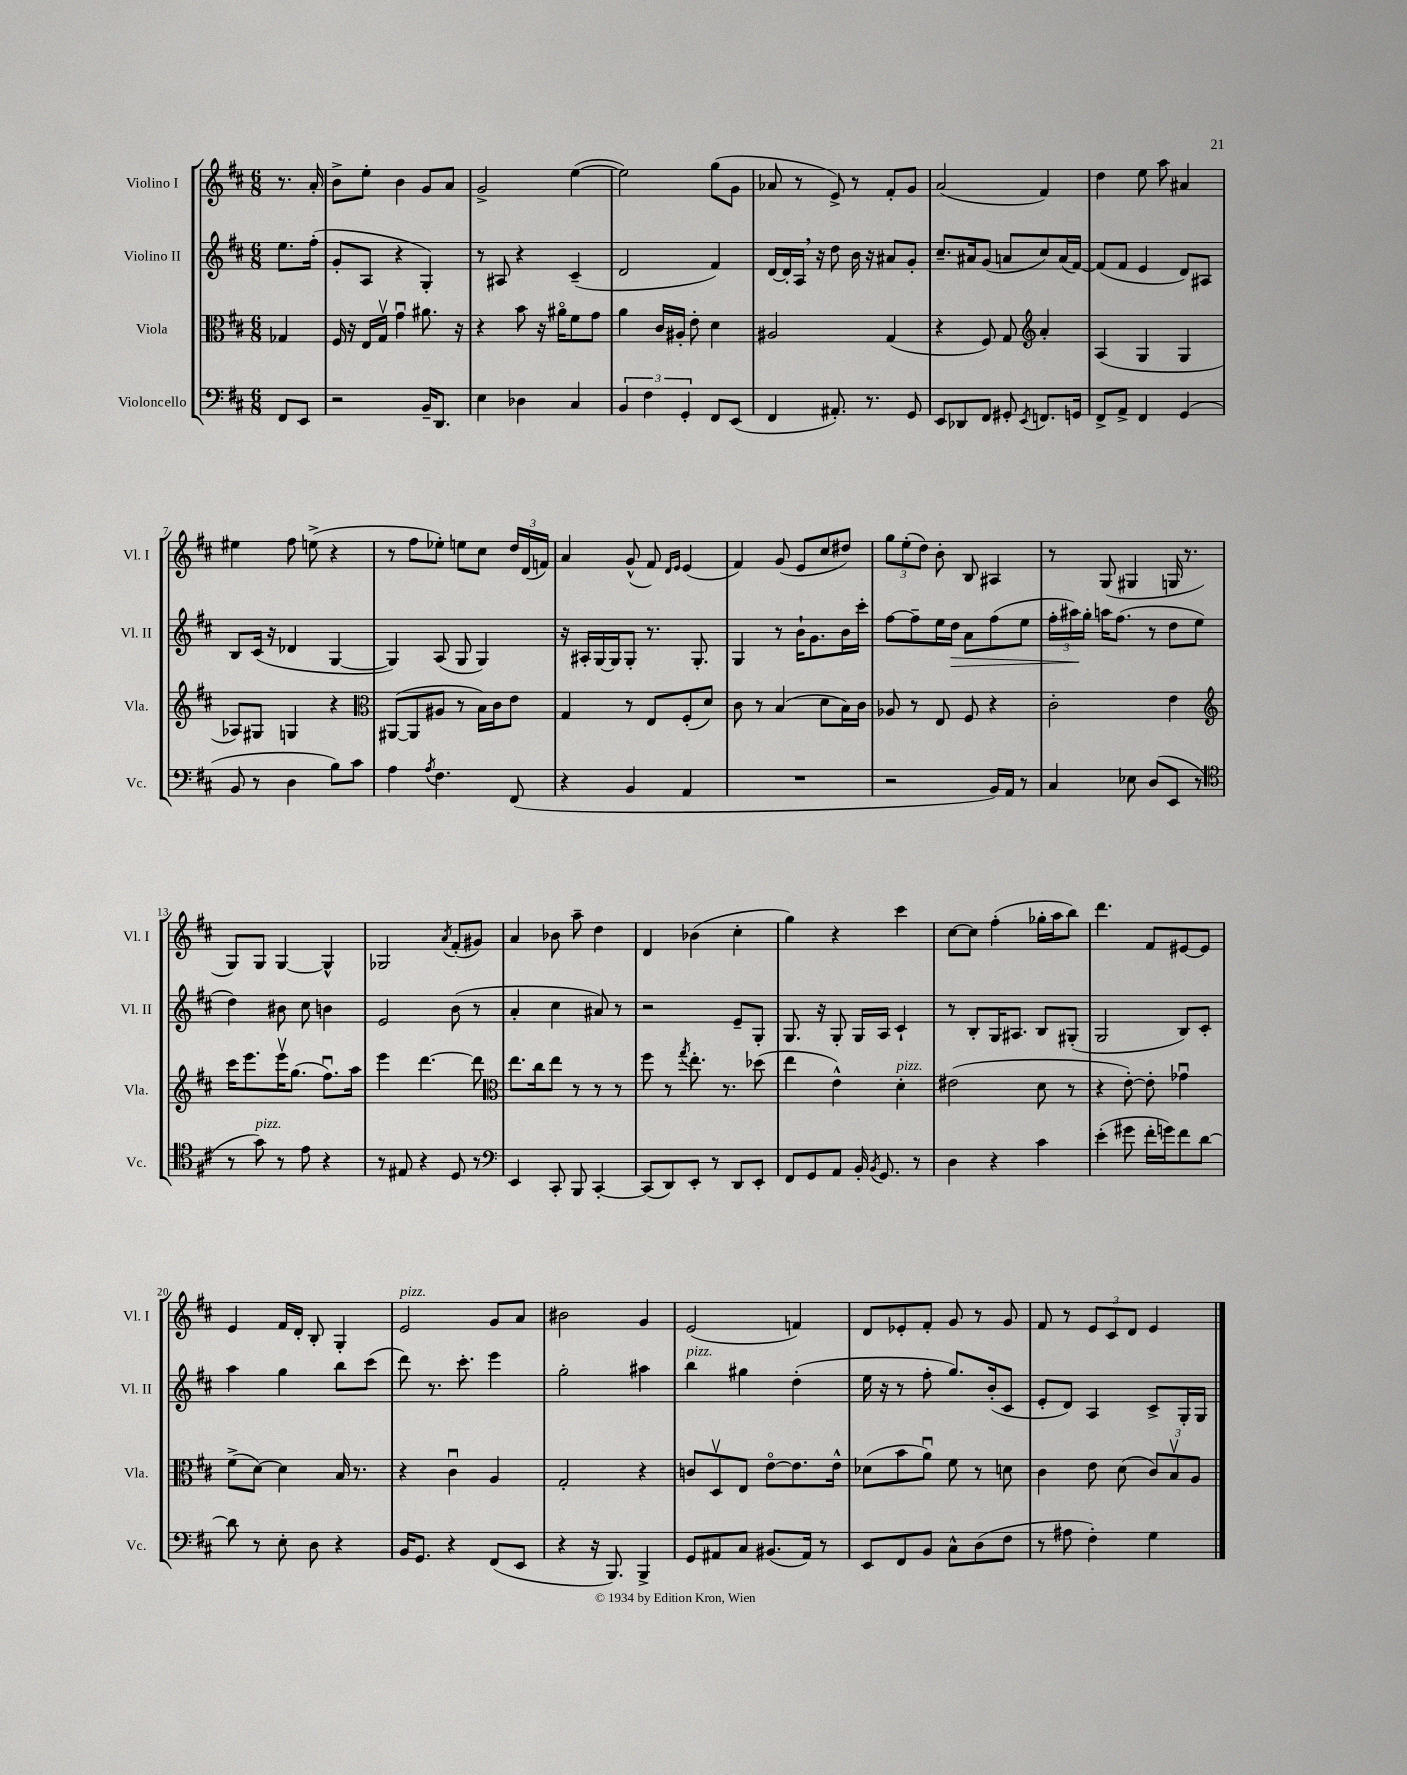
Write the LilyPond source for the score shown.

<<
\new StaffGroup <<
\new Staff = "s0" \with { instrumentName = "Violino I" shortInstrumentName = "Vl. I" } {
    \clef treble \key d \major \numericTimeSignature \time 6/8 \partial 4
    \autoBeamOff r8. a'16-. |
    b'8[-> e''8]-. b'4 g'8[ a'8] |
    g'2-> e''4~( |
    e''2) g''8[( g'8] |
    aes'8 r8 e'8->) r8 fis'8[-. g'8] |
    a'2( fis'4) |
    d''4 e''8 a''8 ais'4 |
    eis''4 fis''8 e''8->( r4 |
    r8 fis''8[ ees''8]-.) e''8[ cis''8] \tuplet 3/2 { d''16[ d'16( f'16]) } |
    a'4 g'8-^( fis'8) \grace { d'16[ e'16] } e'4( |
    fis'4) g'8( e'8[ cis''8 dis''8]) |
    \tuplet 3/2 { g''8[ e''8-.( d''8]) } b'8-. b8 ais4 |
    r8 g8( gis4 g16 r8. |
    g8[) g8] g4~ g4-^ |
    ges2 \acciaccatura { a'8 } fis'8[-.( gis'8]) |
    a'4 bes'8 a''8-- d''4 |
    d'4 bes'4( cis''4-. |
    g''4) r4 cis'''4 |
    cis''8[~ cis''8] fis''4-.( ges''16[-. a''16 b''8]) |
    d'''4. fis'8[ eis'8~ eis'8] |
    e'4 fis'16[ d'16]-. b8-. g4-. |
    e'2^\markup { \italic "pizz." } g'8[ a'8] |
    bis'2 g'4 |
    e'2( f'4) |
    d'8[ ees'8-. fis'8]-. g'8 r8 g'8 |
    fis'8 r8 \tuplet 3/2 { e'8[ cis'8 d'8] } e'4 \bar "|." |
}
\new Staff = "s1" \with { instrumentName = "Violino II" shortInstrumentName = "Vl. II" } {
    \clef treble \key d \major \numericTimeSignature \time 6/8 \partial 4
    \autoBeamOff e''8.[ fis''16]-.( |
    g'8[-. a8] r4 g4-.) |
    r8 ais8 r4 cis'4--( |
    d'2 fis'4) |
    d'16[~ d'16-. a16] \breathe r16 d''8 b'16 r16 ais'8[ g'8]-. |
    cis''8.[-- ais'16 g'8]( a'8[ cis''8) a'16( fis'16]~) |
    fis'8[( fis'8] e'4 d'8[) ais8] |
    b8[ cis'16]( r16 des'4 g4~ |
    g4) a8( g8 g4) |
    r16 ais16[-. g16~ g16 g8]-. r8. g8.-. |
    g4 r8 b'16[-! g'8. b'16 cis'''16]-. |
    fis''8[~ fis''8-- e''16 d''16]\> a'8[ fis''8( e''8] |
    \tuplet 3/2 { fis''16[-. ais''16\!) g''16]-. } a''16[ fis''8.]( r8 d''8[ e''8] |
    d''4) bis'8 cis''8 b'4 |
    e'2 b'8( r8 |
    a'4-. cis''4 ais'8) r8 |
    r2 e'8[-- g8]-. |
    g8. r16 g8-. g16[ a16] cis'4-! |
    r8 b8[-. g16 ais8.] b8[ gis8]-.( |
    g2 b8[) cis'8]-. |
    a''4 g''4 b''8[ cis'''8]( |
    d'''8) r8. cis'''8.-. e'''4 |
    g''2-. ais''4 |
    b''4^\markup { \italic "pizz." } gis''4 d''4-.( |
    e''16 r16 r8 fis''8-. g''8.[) b'16-.( cis'8] |
    e'8[-. d'8]) a4 cis'8[-> g16-. g16] \bar "|." |
}
\new Staff = "s2" \with { instrumentName = "Viola" shortInstrumentName = "Vla." } {
    \clef alto \key d \major \numericTimeSignature \time 6/8 \partial 4
    \autoBeamOff ges4 |
    fis16 r16 e16[ g16]\upbow g'4\downbow ais'8. r16 |
    r4 b'8 r16 ais'16[\flageolet fis'8 g'8] |
    a'4 cis'16[ ais16]-. e'8-. d'4 |
    ais2 g4( |
    r4 fis8) g8 \clef treble a'4-. |
    a4( g4 g4 |
    aes8[) gis8] g4 r4 |
    \clef alto ais,8[~( ais,8 ais8] r8 b16[) cis'16 e'8] |
    g4 r8 e8[ fis8-.( d'8]) |
    cis'8 r8 b4( d'8[ b16) cis'16] |
    aes8 r8 e8 fis8 r4 |
    cis'2-. e'4 |
    \clef treble cis'''16[ e'''8. e'''16\upbow g''8.]( fis''8.[\downbow) a''16] |
    e'''4 d'''4.~ d'''8 |
    \clef alto e''8.[ cis''16 e''8] r8 r8 r8 |
    fis''8 r8 \acciaccatura { g''8 } e''8.-. r8. des''8( |
    e''4 e'4-^) d'4-.^\markup { \italic "pizz." } |
    eis'2( d'8 r8 |
    r4 e'8~-.) e'8-. ges'4\downbow |
    fis'8[->( d'8]~) d'4 b16 r8. |
    r4 cis'4\downbow a4 |
    g2-. r4 |
    c'8[ d8\upbow e8] e'8[~\flageolet e'8. e'16]-^ |
    des'8[( b'8 a'8]\downbow) fis'8 r8 d'8 |
    cis'4 e'8 d'8( \tuplet 3/2 { cis'8[) b8\upbow a8] } \bar "|." |
}
\new Staff = "s3" \with { instrumentName = "Violoncello" shortInstrumentName = "Vc." } {
    \clef bass \key d \major \numericTimeSignature \time 6/8 \partial 4
    \autoBeamOff fis,8[ e,8] |
    r2 b,16[-- d,8.] |
    e4 des4 cis4 |
    \tuplet 3/2 { b,4 fis4 g,4-. } fis,8[ e,8]( |
    fis,4 ais,8.-.) r8. g,8 |
    e,8[ des,8 fis,8] gis,8-. \acciaccatura { e,8 } f,8.[ g,16] |
    fis,8[-> a,8]-> fis,4 g,4( |
    b,8 r8 d4 b8[) cis'8] |
    a4 \acciaccatura { a8 } fis4. fis,8( |
    r4 b,4 a,4 |
    R2. |
    r2 b,16[) a,16] r8 |
    cis4 ees8 d8[( e,8] r8 |
    \clef tenor r8 g'8^\markup { \italic "pizz." }) r8 e'8 r4 |
    r8 eis8 r4 d8 r8 |
    \clef bass e,4 cis,8-. b,,8 cis,4~-. |
    cis,8[( d,8) e,8]-. r8 d,8[ e,8]-. |
    fis,8[ g,8 a,8] b,16-. \acciaccatura { b,8 } g,8. r8 |
    d4 r4 cis'4 |
    e'4-.( gis'8 fis'16[-. g'16) fis'8 d'8]~ |
    d'8 r8 e8-. d8 r4 |
    b,16[ g,8.] r4 fis,8[( e,8] |
    r4 r16 b,,8.) b,,4-> |
    g,8[ ais,8 cis8] bis,8.[( ais,16]) r8 |
    e,8[ fis,8 b,8] cis8[-^ d8( fis8] |
    r8 ais8 fis4-.) g4 \bar "|." |
}
>>
>>
